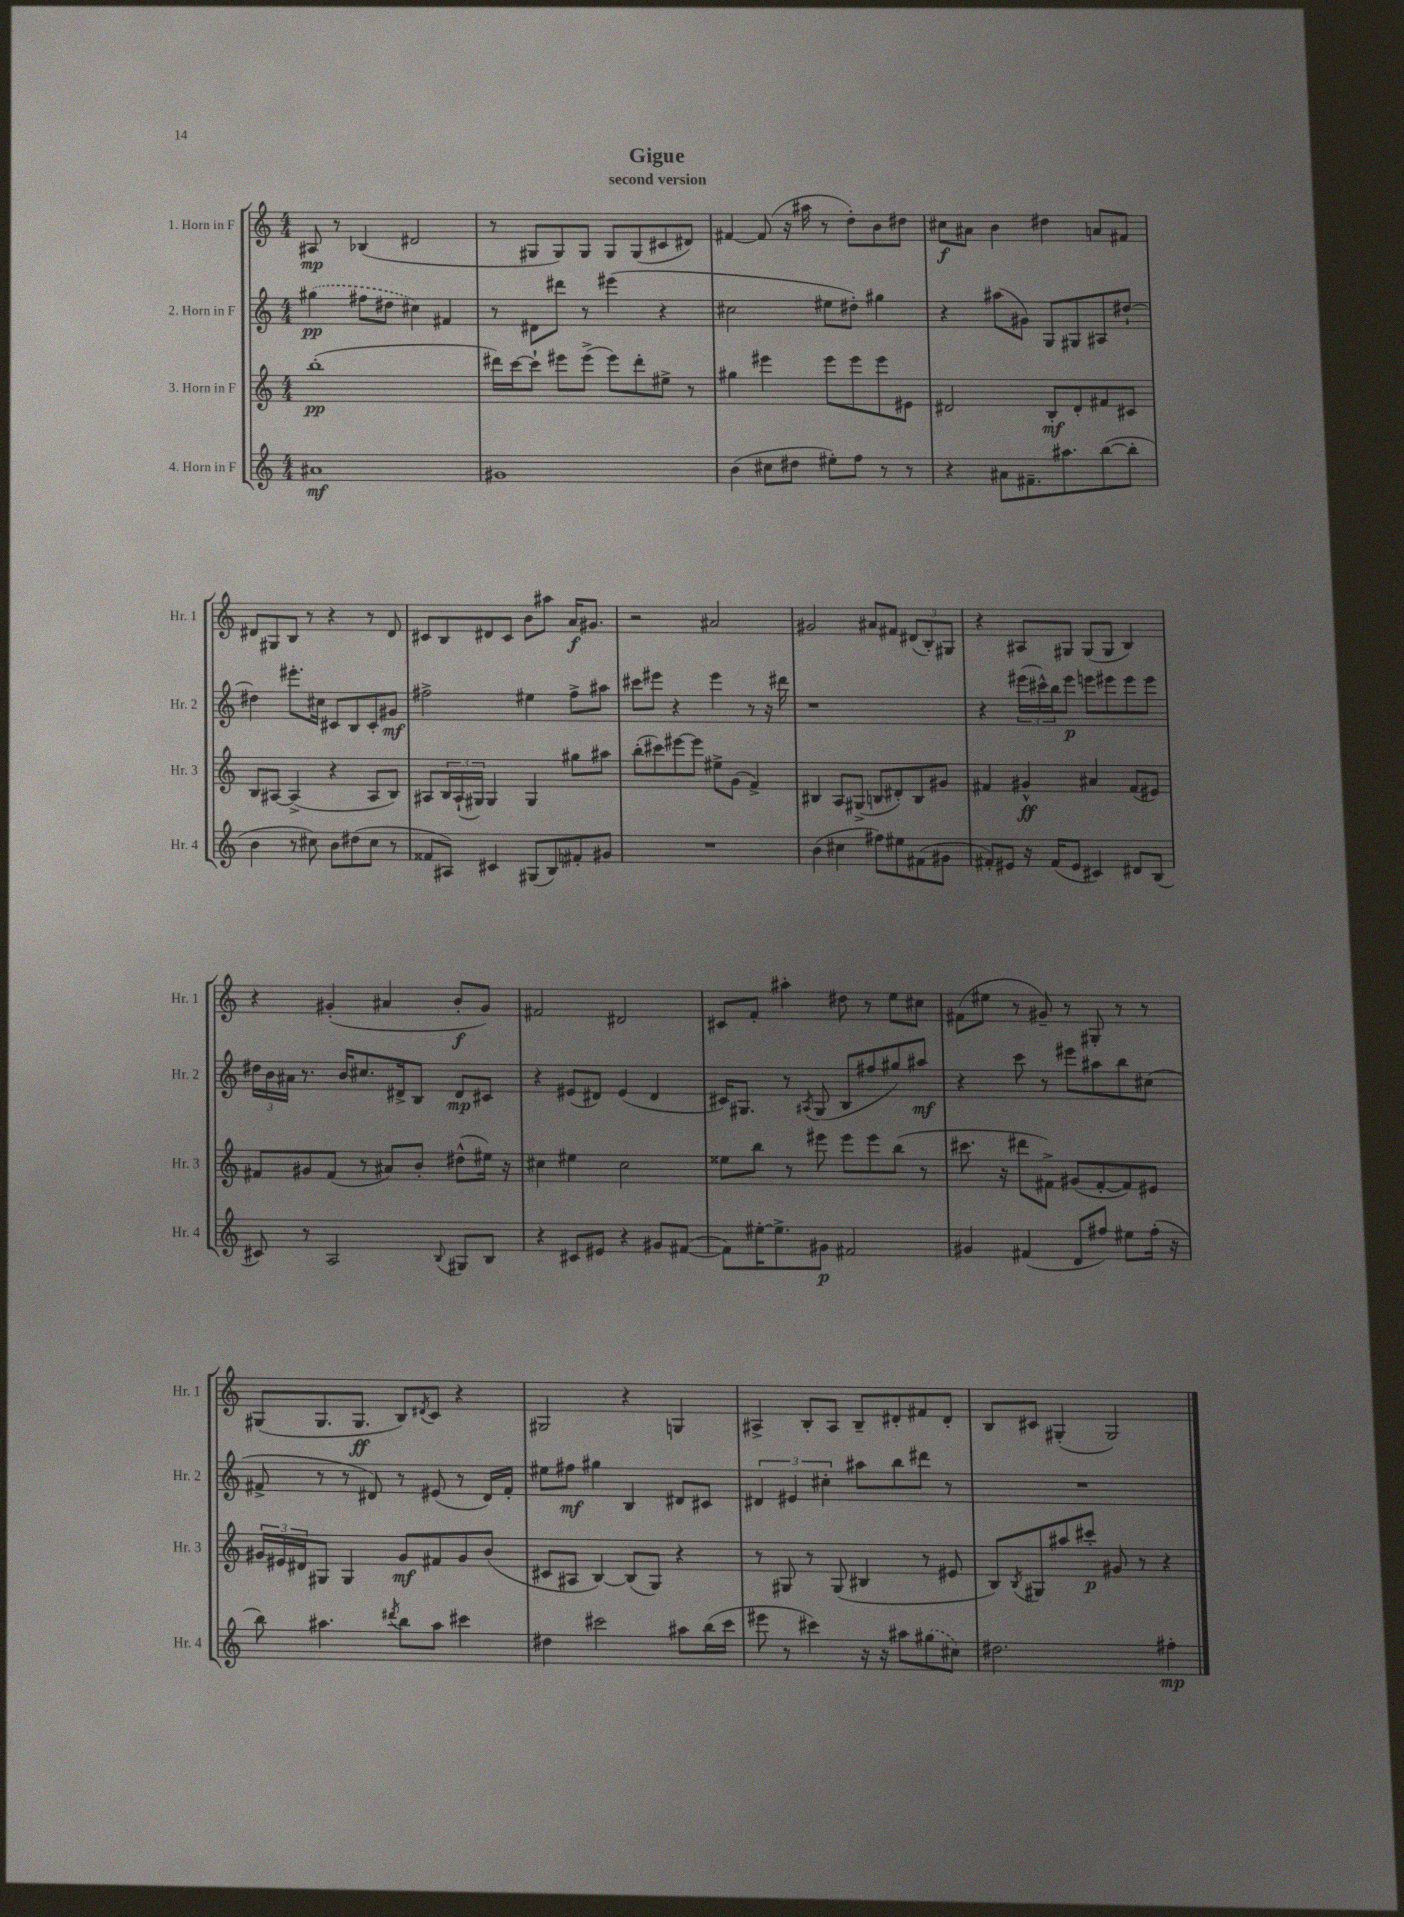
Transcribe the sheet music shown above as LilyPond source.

\header { title = "Gigue" subtitle = "second version" }
<<
\new StaffGroup <<
\new Staff = "s0" \with { instrumentName = "1. Horn in F" shortInstrumentName = "Hr. 1" } {
    \clef treble \key c \major \numericTimeSignature \time 4/4
    ais8\mp r8 bes4( dis'2 |
    r8 gis8 gis8) gis8 gis8 gis8( cis'8 dis'8) |
    fis'4~ fis'8( r16 ais''16 r8 d''8-.) b'8 dis''8 |
    cis''8\f ais'8 b'4 dis''4 a'8 fis'8 |
    dis'8 gis8 b8 r8 r4 r8 dis'8 |
    cis'8 b8 dis'8 cis'8 b'8 ais''8 a'16\f gis'8. |
    r2 ais'2 |
    gis'2 ais'8 fis'8 \tuplet 3/2 { dis'8( b8-.) gis8 } |
    r4 ais8 gis8 gis8( gis8 b4) |
    r4 gis'4-.( ais'4 b'8-.\f gis'8) |
    fis'2 dis'2 |
    cis'8 f'8-. ais''4-. dis''8 r8 e''8 cis''8 |
    fis'8( eis''8 r8 gis'8--) r8 gis8-. r8 r8 |
    gis8( gis8. gis8.\ff b8) \acciaccatura { dis'8 } c'8 r4 |
    gis2 r4 g4 |
    ais4-> b8-. ais8 b8-- dis'8-. fis'8 dis'8-. |
    b8 cis'8 gis4-.( gis2) \bar "|." |
}
\new Staff = "s1" \with { instrumentName = "2. Horn in F" shortInstrumentName = "Hr. 2" } {
    \clef treble \key c \major \numericTimeSignature \time 4/4
    \once \slurDashed gis''4\pp( fis''8 dis''8 cis''4) fis'4 |
    r8 dis'8 dis'''8 r8 eis'''4( r4 |
    cis''2 eis''8 dis''8-.) gis''4 |
    r4 ais''8( gis'8) g8 gis8 ais8 dis''8~-! |
    dis''4 eis'''8.-. cis''16 cis'8 b8 cis'8-. gis'8\mf |
    fis''2-> eis''4 fis''8-> ais''8 |
    cis'''8 eis'''8 r4 eis'''4 r8 r16 dis'''16 |
    r1 |
    r4 \tuplet 3/2 { eis'''16( cis'''16-^) b''16 } eis'''8\p e'''8 eis'''8 eis'''8 eis'''8 |
    \tuplet 3/2 { dis''16 b'16 ais'16 } r8. b'16 cis''8. dis'16-> b8 dis'8\mp cis'8 |
    r4 eis'8( dis'8) eis'4( dis'4 |
    cis'16) gis8. r8 \acciaccatura { ais8 } gis8( b8 fis''8 gis''8) ais''8\mf |
    r4 c'''8 r8 eis'''8 ais''8 b''8 cis''8( |
    fis'8-> r8 r8 dis'8) r8 eis'8( r8 dis'16) fis'16-. |
    eis''8 fis''8\mf gis''4 b4 dis'8 cis'8 |
    \tuplet 3/2 { dis'4 eis'4 cis''4-. } ais''8 b''8 dis'''8 r8 |
    R1 \bar "|." |
}
\new Staff = "s2" \with { instrumentName = "3. Horn in F" shortInstrumentName = "Hr. 3" } {
    \clef treble \key c \major \numericTimeSignature \time 4/4
    b''1-.\pp( |
    dis'''16) c'''16~ c'''8-! eis'''8 eis'''8->( eis'''8) dis'''8-. eis''8-> r8 |
    gis''4 eis'''4 eis'''8 eis'''8 eis'''8 eis'8 |
    dis'2 b8-.\mf dis'8-. fis'8 cis'8 |
    b8 ais8~ ais4->( r4 ais8 b8) |
    ais8 \tuplet 3/2 { b16 ais16-!( gis16) } gis4 gis4 gis''8 ais''8 |
    b''8-.( cis'''8) eis'''8~ eis'''8 eis''8-> g'8( f'4->) |
    bis4 a8 gis8->( b8 dis'8-.) b8 gis'8 |
    fis'4 gis'4-^\ff ais'4 fis'8( eis'8) |
    fis'8 gis'8 fis'8( r8 ais'8) b'8-. dis''8-^( eis''16) r16 |
    cis''4 eis''4 cis''2 |
    eisis''8 b''8 r8 eis'''8 eis'''8 eis'''8 b''8( r8 |
    cis'''8. r16 dis'''8 fis'8->) gis'8( fis'8~-. fis'8) eis'8 |
    \tuplet 3/2 { gis'16 eis'16 dis'16 } gis8 gis4 gis'8\mf fis'8 gis'8 b'8( |
    cis'8 ais8 b4~) b8( g8) r4 |
    r8 gis8 r8 gis8( bis4 r8 eis'8 |
    b8) \acciaccatura { b8 } gis8 ais''8 cis'''8-.\p gis'8 r8 r4 \bar "|." |
}
\new Staff = "s3" \with { instrumentName = "4. Horn in F" shortInstrumentName = "Hr. 4" } {
    \clef treble \key c \major \numericTimeSignature \time 4/4
    ais'1\mf |
    gis'1 |
    b'4( cis''8 dis''8 eis''8-.) f''8 r8 r8 |
    r4 ais'8 fis'8.-- ais''8. b''8~( b''8-. |
    b'4 r8 cis''8) b'8 dis''8( cis''8 r8 |
    fisis'8 ais8) cis'4 gis8( b8) fis'8-. gis'8 |
    R1 |
    b'4( cis''4 fis''8) eis''8 fis'8( gis'8 |
    fis'8-.) eis'8 r16 fis'16( eis'8 cis'4) dis'8 b8( |
    cis'8) r8 a2 \appoggiatura { b8 } gis8 b8 |
    r4 cis'8 eis'8 r4 gis'8 fis'8~( |
    fis'8) eis''16~-. eis''8.-> gis'8\p fis'2 |
    gis'4 fis'4( d'8 fis''8) eis''8 fis''16-.( r16 |
    b''8) ais''4. \acciaccatura { dis'''8 } b''8 ais''8 cis'''4 |
    dis''4 cis'''2 ais''8 b''16( cis'''16 |
    eis'''8 r8 cis'''4) r16 r16 ais''8 \once \slurDashed gis''8( cis''8) |
    dis''2. fis''4-.\mp \bar "|." |
}
>>
>>
\layout { \context { \Score \remove "Bar_number_engraver" } }
